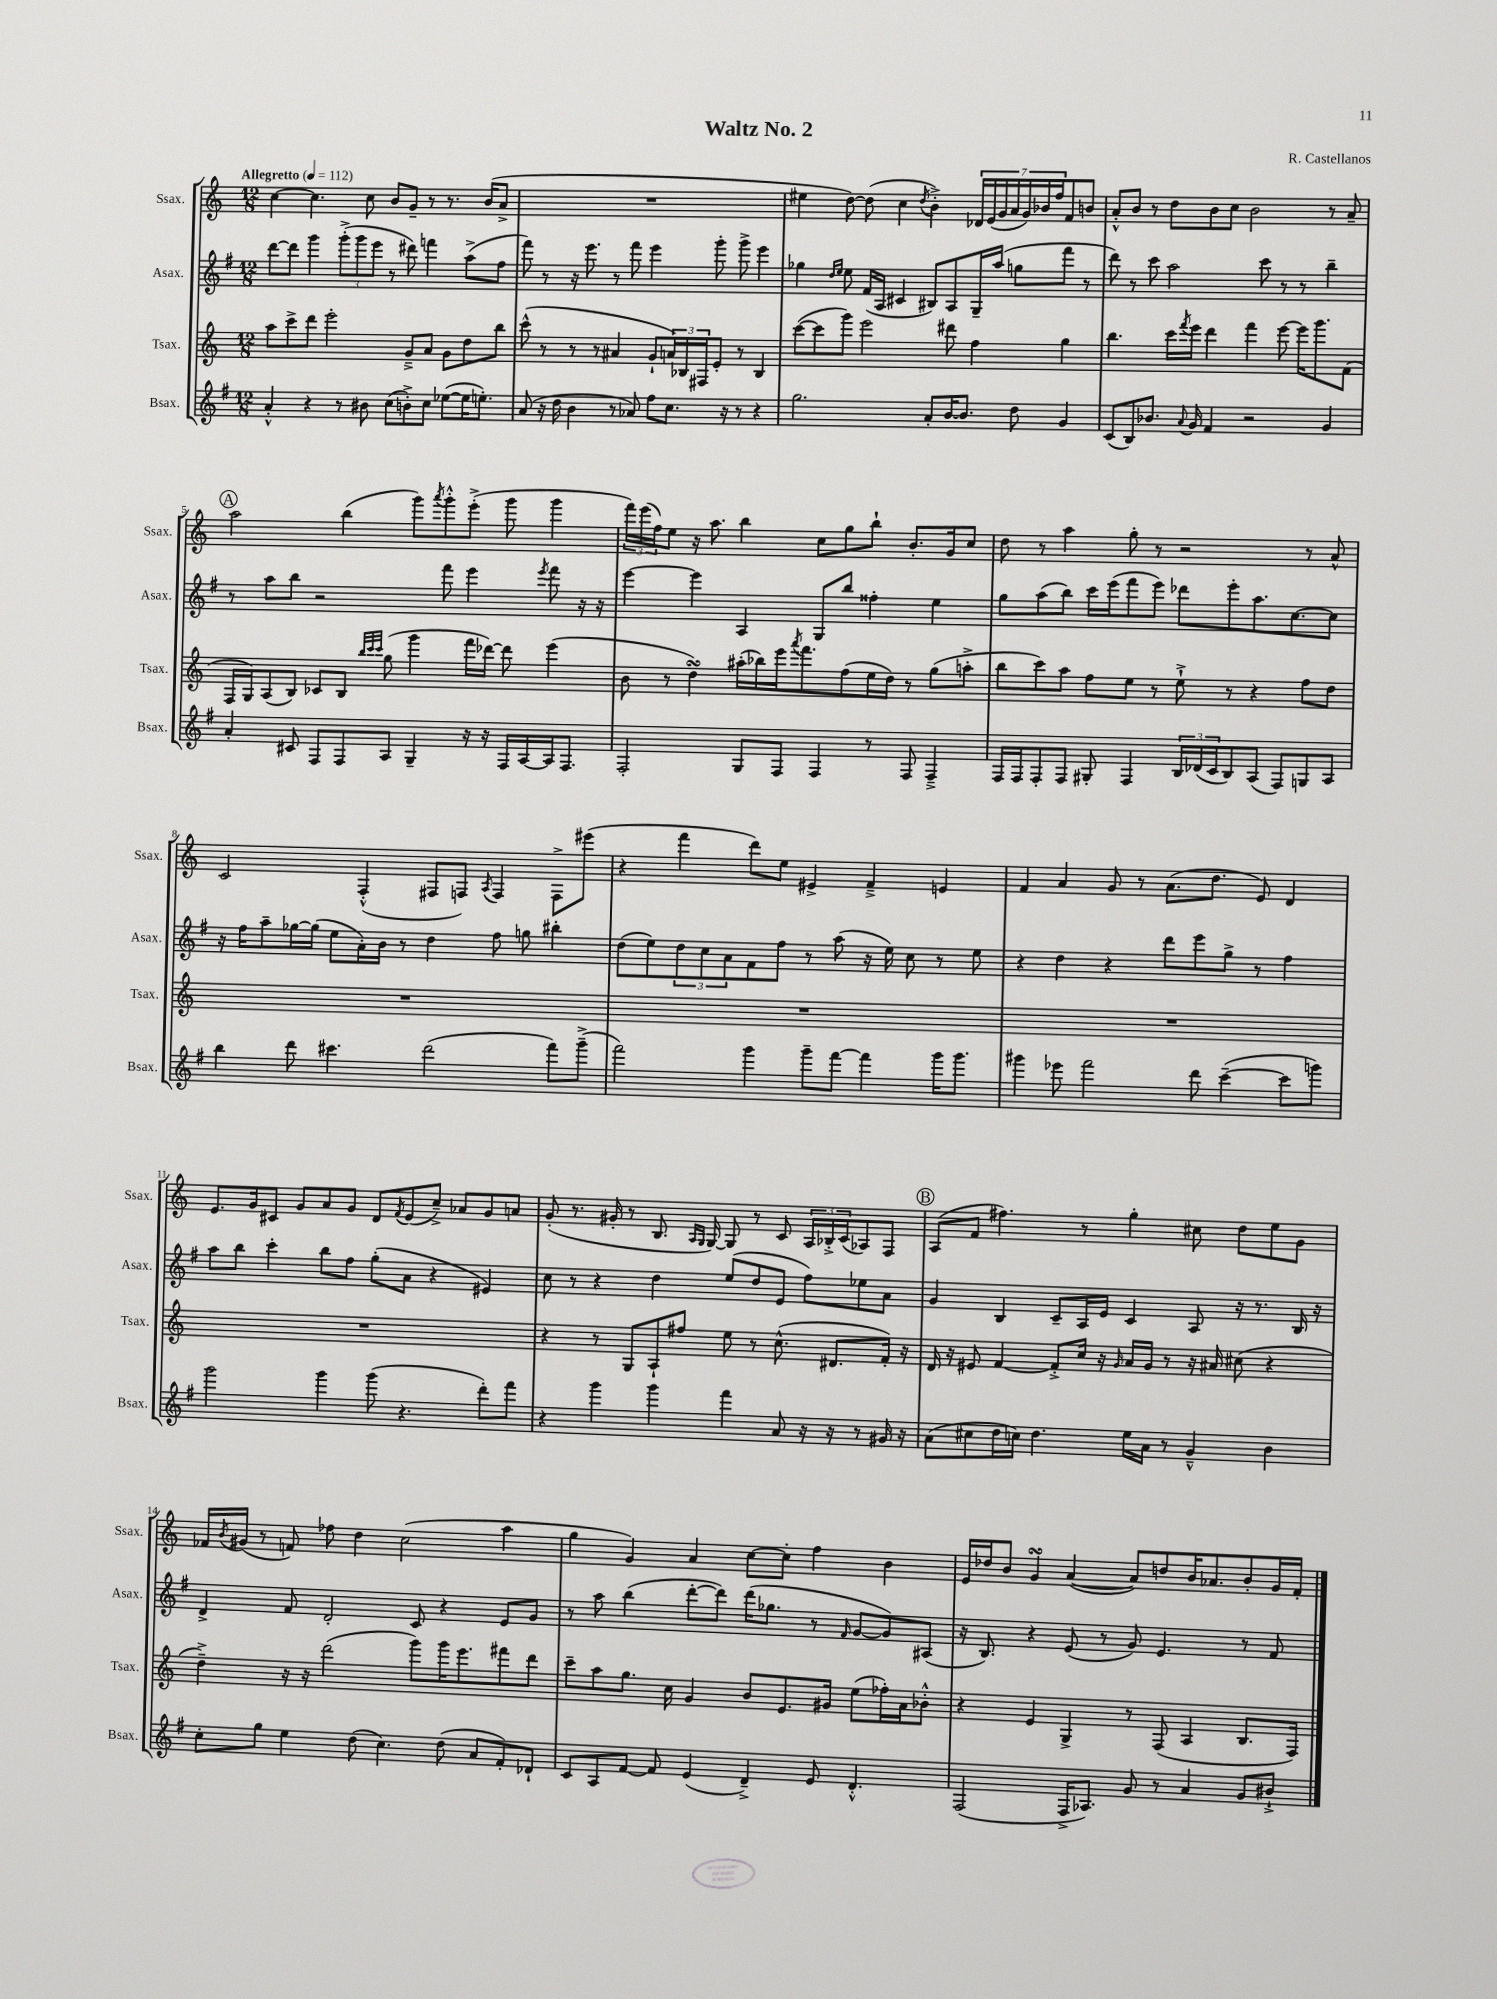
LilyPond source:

\header { title = "Waltz No. 2" composer = "R. Castellanos" }
<<
\new StaffGroup <<
\new Staff = "s0" \with { instrumentName = "Ssax." shortInstrumentName = "Ssax." } {
    \clef treble \key c \major \numericTimeSignature \time 12/8 \tempo "Allegretto" 4 = 112
    c''4~ c''4. c''8 b'8 g'8-- r8 r8. b'16( a'8-> |
    R1. |
    eis''4 d''8~) d''8( c''4 \acciaccatura { d''8 } b'4-.->) \tuplet 7/4 { des'16 e'16( g'16 a'16 g'16) bes'16 f''16 } f'8 b'8 |
    a'8-.-^ b'8 r8 d''8 b'8 c''8 b'2 r8 a'8-- |
    \mark \markup { \circle "A" } a''2 b''4( g'''8) \acciaccatura { a'''8 } g'''8-.-^ e'''8-.->( g'''8 g'''4 |
    \tuplet 3/2 { f'''16) e'''16( f''16) } e''8 r16 a''8. b''4 c''8 g''8 b''8-! b'8.-. g'16 c''8 |
    d''8 r8 a''4 g''8-. r8 r2 r8 a'8-^ |
    c'2 f4-.-^( fis8 f8) \acciaccatura { a8 } f4 f8-> eis'''8( |
    r4 f'''4 d'''8) e''8 eis'4-> f'4---> e'4 |
    f'4 a'4 g'8 r8 a'8.( d''8. e'8) d'4 |
    e'8. g'16 cis'8 g'8 a'8 g'8 d'8 \acciaccatura { f'8 } e'8( c''8--->) aes'8 g'8 a'8 |
    g'8-.( r8. gis'16-. r8 b8. \grace { a16 g16 } g16~) g8 r8 c'8 \tuplet 3/2 { a16 bes16-.-> c'16( } aes8) f8 |
    \mark \markup { \circle "B" } a8( f'8 fis''4.) r8 g''4-. cis''8 d''8 e''8 g'8 |
    fes'16 \acciaccatura { b'8 } gis'16( r8 f'8) fes''8 d''4 c''2( a''4 |
    g''4 g'4) a'4 c''8~ c''8-. f''4 b'4 |
    e'16 des''16 b'8 g'4\turn a'4~( a'8) d''8 b'16 aes'8. b'8-. g'16 f'16-. \bar "|." |
}
\new Staff = "s1" \with { instrumentName = "Asax." shortInstrumentName = "Asax." } {
    \clef treble \key g \major \numericTimeSignature \time 12/8
    d'''8~ d'''8 g'''4 \tuplet 3/2 { g'''8-.->( g'''8 e'''8 } r8 dis'''8) f'''4 a''8->( fis''8 |
    fis'''8) r8 r16 e'''8. r8 fis'''8 e'''4 g'''8-. g'''8-> e'''4 |
    ges''4 \grace { d''16 e''16 } e''8 fis'16( a16 cis'4 bis8) a8 g16-- a''16( g''8 fis'''8 r8 |
    d'''8) r8 c'''8 a''2 c'''8 r8 r8 b''4-- |
    \mark \markup { \circle "A" } r8 a''8 b''8 r2 fis'''8 e'''4 \acciaccatura { e'''8 } fis'''8 r16 r16 |
    e'''4~ e'''4 a4 g8 b''8 fisis''4-. e''4 |
    g''8 a''8( b''8) c'''16 e'''16( fis'''8 e'''8) des'''8 e'''8-. a''8. c''8.~ c''8 |
    r16 fis''16 a''8-- ges''16~ ges''16( e''8 a'16-.) b'16 r8 d''4 fis''8 g''8 bis''4-. |
    d''8( e''8) \tuplet 3/2 { d''8 c''8 a'8 } fis'8 fis''8 r8 a''8( r16 e''16) c''8 r8 e''8 |
    r4 d''4 r4 d'''8 e'''8 g''8-> r8 fis''4 |
    a''8 b''8 c'''4-. b''8 fis''8 g''8-.( a'8 r4 eis'4) |
    c''8 r8 r4 d''4 e''8( d''8 e'8 fis''8) ees''8 a'8 |
    \mark \markup { \circle "B" } g'4 b4 c'8-- a16 e'16 c'4 a8 r16 r8. b16 r16 |
    d'4-> fis'8 d'2-. c'8 r4 e'8 g'8 |
    r8 a''8 b''4( d'''8~-. d'''8) d'''16( ges''8. r8 \grace { fis'16 } g'8~ g'8) ais8( |
    r16 b8.) r4 e'8( r8 g'8) e'4. r8 fis'8 \bar "|." |
}
\new Staff = "s2" \with { instrumentName = "Tsax." shortInstrumentName = "Tsax." } {
    \clef treble \key c \major \numericTimeSignature \time 12/8
    a''8 c'''8-> d'''8 e'''2-. g'8---> a'8 g'8 d''8 b''8 |
    c'''8-^( r8 r8 r8 ais'4 g'8-! \tuplet 3/2 { a'16) bes16 fis16 } e'8-. r8 bes4 |
    c'''8~( c'''8 g'''8) e'''2 dis'''8 f''4 g''4 |
    b''4. c'''16 \acciaccatura { f'''8 } e'''16 d'''4 f'''4 e'''8~ e'''16 g'''8. f'8( |
    \mark \markup { \circle "A" } f16 g16) a8( b8) ces'8 b8 \grace { b''32 c'''32 c'''32 } g''8( g'''4 f'''16 des'''16~) des'''8 e'''4( |
    b'8 r8 d''4\turn) ais''16-.( bes''16) e'''16 \acciaccatura { a'''8 } f'''8. f''8( e''16 d''16) r8 g''8( a''8-.-> |
    b''8 c'''8) a''8 f''8 e''8 r8 e''8-!-> r8 r4 f''8 d''8 |
    R1. |
    R1. |
    R1. |
    R1. |
    r4 r8 g8 a8-! fis''8 e''8 r8 c''8.-^( dis'8. f'16-.) r16 |
    \mark \markup { \circle "B" } d'16 r16 eis'8 f'4~ f'8-.-> c''16 r16 \grace { g'16 } a'16 g'16 r8 r16 ais'16 cis''8( r4 |
    d''4--->) r16 r16 d'''2( g'''8) g'''16 e'''8. fis'''8 d'''8 |
    c'''8-- a''8 g''8. c''16 g'4 b'8 e'8. gis'16 e''8( fes''16-.) a'16 bes'8-.-^ |
    r4 e'4 g4-> r8 f8( a4 b8. f16) \bar "|." |
}
\new Staff = "s3" \with { instrumentName = "Bsax." shortInstrumentName = "Bsax." } {
    \clef treble \key g \major \numericTimeSignature \time 12/8
    a'4-.-^ r4 r8 bis'8 c''8( b'8-.->) c''8 ees''8~( ees''16 e''8.-.) |
    a'8( r16 d''16 b'4 r8 aes'8) fis''8 c''8. r16 r8 r4 |
    g''2. a'8-. b'16~ b'8. d''8 g'4 |
    c'8( b8) bes'8. \appoggiatura { a'8 } g'16 fis'4 r2 g'4 |
    \mark \markup { \circle "A" } a'4-. cis'8 fis8 fis8 a8 g4-- r16 r16 fis16 a16~ a16 fis8. |
    fis2-. g8 fis8 fis4 r8 fis8 fis4---> |
    fis16 fis16 fis8-. fis8 gis8-. fis4 \tuplet 3/2 { b16 des'16( c'16 } b8) a8( fis8) g8 a8 |
    b''4 d'''8 cis'''4. d'''2( fis'''8) g'''8--->( |
    fis'''2) g'''4 g'''8-- fis'''8~ fis'''4 g'''16 g'''8. |
    gis'''4 ees'''8 fis'''2 d'''8 c'''4~--( c'''8 g'''8) |
    g'''2 g'''4 g'''8( r4. d'''8-.) fis'''8 |
    r4 g'''4 g'''4 fis'''4 a'8 r16 r16 r8 gis'16 r16 |
    \mark \markup { \circle "B" } a'8( cis''8 d''16 c''16) d''4. e''16 a'16 r8 g'4---^ b'4 |
    c''8-. g''8 e''4 d''8( c''4.) d''8( a'8 fis'8-.) des'8-! |
    c'8 a8 fis'8~ fis'8 e'4( d'4--->) e'8 d'4.-.-^ |
    fis2( fis16-> aes8.) g'8 r8 a'4 g'8 bis'8-!-> \bar "|." |
}
>>
>>
